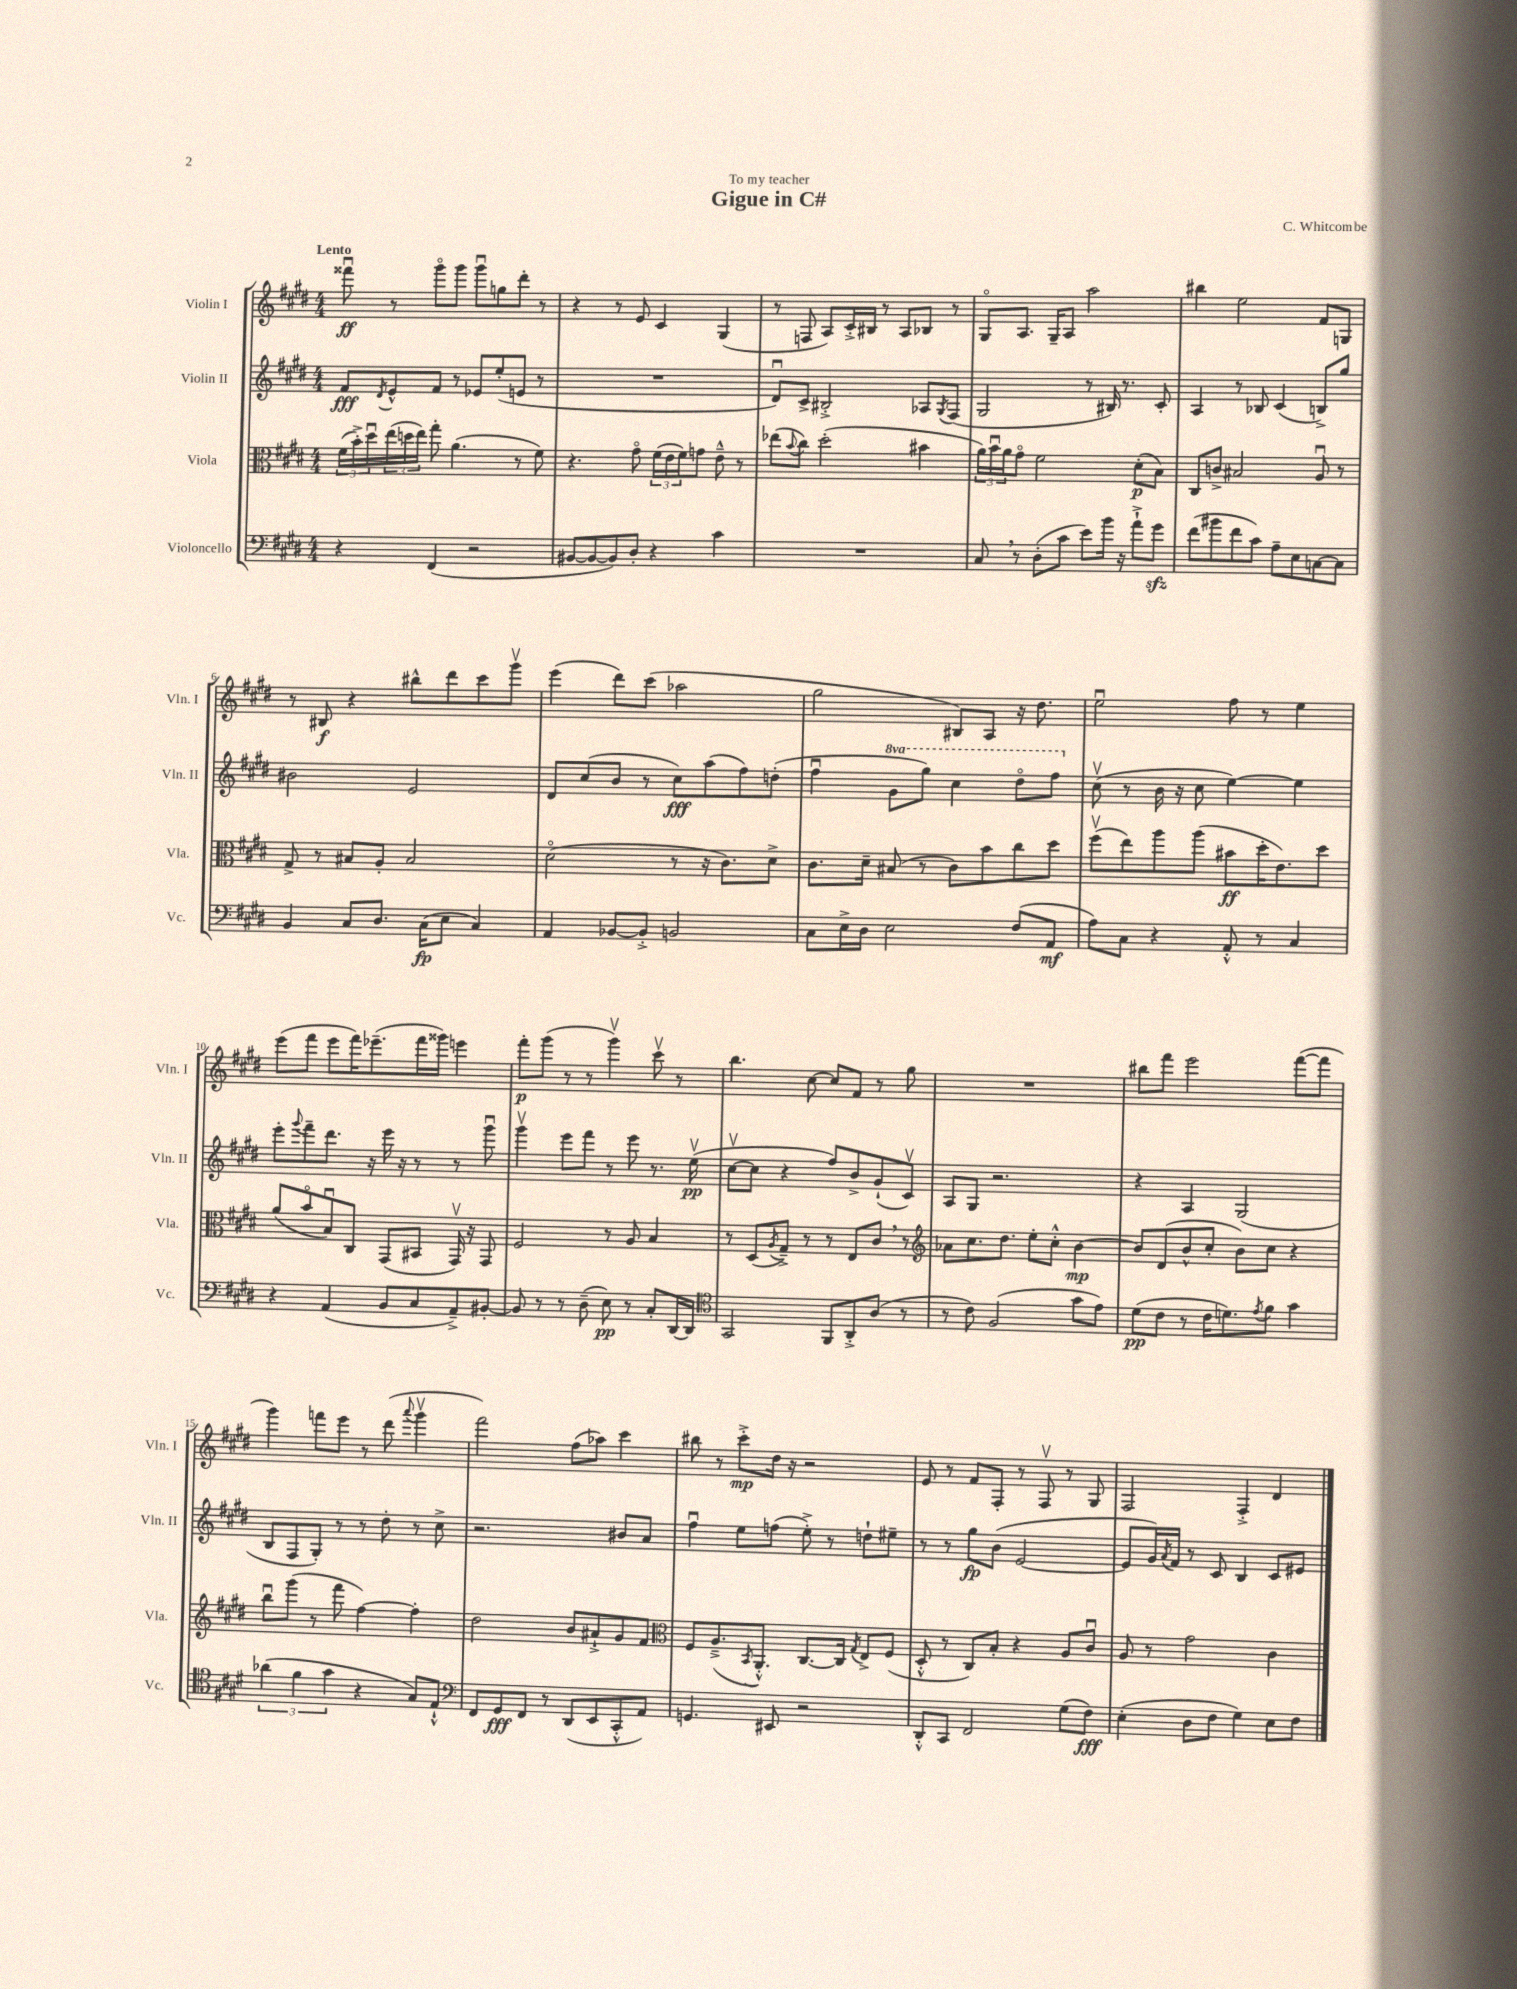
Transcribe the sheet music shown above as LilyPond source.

\header { title = "Gigue in C#" composer = "C. Whitcombe" dedication = "To my teacher" }
<<
\new StaffGroup <<
\new Staff = "s0" \with { instrumentName = "Violin I" shortInstrumentName = "Vln. I" } {
    \clef treble \key e \major \numericTimeSignature \time 4/4 \tempo "Lento"
    fisis'''8\downbow\ff r8 gis'''8\flageolet gis'''8 gis'''8\downbow g''8 dis'''8-. r8 |
    r4 r8 e'8 cis'4 gis4( |
    r8 f8 a8) cis'16-.-> bis16 r8 a8 bes8 r8 |
    gis8\flageolet a8. gis16-- a8 a''2 |
    bis''4 e''2 fis'8 g8 |
    r8 bis8\f r4 bis''8-^ dis'''8 cis'''8 gis'''8\upbow |
    e'''4( dis'''8) cis'''8( aes''2 |
    gis''2 bis8) a8 r16 dis''8. |
    e''2\downbow fis''8 r8 e''4 |
    e'''8( fis'''8 e'''8 fis'''16) ees'''8.--( fis'''16 gisis'''16) e'''4 |
    fis'''8-.\p gis'''8( r8 r8 gis'''4\upbow) cis'''8\upbow r8 |
    b''4. cis''8~ cis''8 fis'8 r8 gis''8 |
    R1 |
    bis''8 fis'''8 e'''2 fis'''8~( fis'''8 |
    gis'''4) f'''8 e'''8 r8 dis'''8( \appoggiatura { a'''8 } gis'''4\upbow |
    fis'''2) fis''8( aes''8) cis'''4 |
    bis''8 r8 cis'''8-.->\mp dis''16 r16 r2 |
    e'8 r8 fis'8 fis8-. r8 fis8\upbow r8 gis8 |
    fis2 fis4-.-> dis'4 \bar "|." |
}
\new Staff = "s1" \with { instrumentName = "Violin II" shortInstrumentName = "Vln. II" } {
    \clef treble \key e \major \numericTimeSignature \time 4/4 \set Staff.ottavationMarkups = #ottavation-simple-ordinals
    fis'8\fff \acciaccatura { dis'8 } e'8-^ fis'8 r8 ees'8 e''8-.( e'8 r8 |
    R1 |
    dis'8\downbow) cis'8-> bis2-.-> aes8 \acciaccatura { gis8 } fis8( |
    gis2 r8 bis16) r8. cis'8-. |
    a4 r8 bes8 cis'4( b8->) gis''8 |
    bis'2 e'2 |
    dis'8 cis''8( b'8 r8 cis''8\fff) a''8( fis''8) d''8-.( |
    fis''4\downbow \ottava #1 gis''8 gis'''8) cis'''4 dis'''8\flageolet fis'''8 \ottava #0 |
    cis''8\upbow( r8 b'16 r16 cis''8 e''4~) e''4 |
    e'''8-. \appoggiatura { gis'''8 } fis'''8-- dis'''8. r16 e'''16 r16 r8 r8 gis'''8\downbow |
    gis'''4\upbow e'''8 fis'''8 r8 e'''8 r8. e''16\upbow\pp( |
    cis''8~\upbow cis''8 r4 fis''8) b'8-> gis'8-!( cis'8\upbow) |
    a8 gis8 r2. |
    r4 a4 gis2( |
    b8 fis8 gis8-.) r8 r8 dis''8-. r8 cis''8-> |
    r2. bis'8 a'8 |
    fis''4\downbow e''8 f''8( e''8-.->) r8 d''8-! eis''8-- |
    r8 r8 gis''8\fp b'8( e'2~ |
    e'8 gis'16) \acciaccatura { a'8 } fis'16 r8 cis'8 b4 cis'8 eis'8 \bar "|." |
}
\new Staff = "s2" \with { instrumentName = "Viola" shortInstrumentName = "Vla." } {
    \clef alto \key e \major \numericTimeSignature \time 4/4
    \tuplet 3/2 { fis'16( b'16-.->) dis''16\downbow } \tuplet 3/2 { e''16( d''16 e''16) } gis''8-. a'4.( r8 fis'8) |
    r4. gis'8\flageolet \tuplet 3/2 { fis'16( e'16 fis'16) } g'8 e'8---^ r8 |
    ees''8( \appoggiatura { b'8 } cis''8) dis''2-.( bis'4 |
    \tuplet 3/2 { a'16) b'16\downbow a'16 } gis'8\flageolet fis'2 dis'8-.\p( b8) |
    cis8 c'8-> bis2 a8\downbow r8 |
    gis8-> r8 bis8 a8-. bis2 |
    dis'2\flageolet( r8 r16 cis'8.) dis'8-> |
    cis'8. dis'16-- bis8( r8 cis'8) b'8 cis''8 dis''8 |
    fis''8\upbow( e''8) a''8 a''8( bis'8\ff dis''16-. e'8.) dis''8 |
    a'8( b'8\flageolet b8\downbow) cis8 gis,8( bis,8 gis,16\upbow) r16 gis,8 |
    fis2 r8 a8 b4 |
    r8 dis8( \acciaccatura { a8 } gis8--->) r8 r8 e8 cis'8 \breathe r8 |
    \clef treble aes'8 cis''8. dis''8. e''8-. cis''8-.-^ b'4~\mp |
    b'8 dis'8( b'8-^ cis''8-. b'8) cis''8 r4 |
    b''8\downbow gis'''8( r8 fis'''8 fis''4~) fis''4-. |
    dis''2 b'8 ais'8-!-> gis'8 fis'8 |
    \clef alto fis8 a8.--->( \acciaccatura { b,8 } a,8.-.-^) cis8.~ cis16 \acciaccatura { gis8 } e8-> fis8( |
    dis8-.-^ r8 cis8) b8-. r4 a8 cis'8\downbow |
    a8 r8 gis'2 cis'4 \bar "|." |
}
\new Staff = "s3" \with { instrumentName = "Violoncello" shortInstrumentName = "Vc." } {
    \clef bass \key e \major \numericTimeSignature \time 4/4
    r4 fis,4( r2 |
    bis,8~ bis,8~ bis,8) dis8-. r4 cis'4 |
    R1 |
    cis8 \breathe r8 dis8-.( cis'8 e'8) b'16 r16 a'8-!-> gis'8\sfz |
    fis'8( bis'8 fis'8 cis'8) a8-- e8 c8~ c8 |
    b,4 cis8 dis8. cis16\fp( e8 cis4) |
    a,4 bes,8~ bes,8-.-> b,2 |
    cis8 e16-> dis16 e2 fis8( a,8\mf |
    a8) cis8 r4 a,8-.-^ r8 cis4 |
    r4 a,4( b,8 cis8 a,8--->) bis,8~-. |
    bis,8 r8 r8 dis8--( e8\pp) r8 cis8-. dis,16~ dis,16 |
    \clef tenor gis,2 fis,8 a,8-.-> a8( r8 |
    r8 cis'8) fis2( gis'8 e'8) |
    dis'8\pp( cis'8 r8 cis'16 d'8.) \acciaccatura { e'8 } fis'8 gis'4 |
    \tuplet 3/2 { aes'4( fis'4 gis'4 } r4 gis8) e8-!-^ |
    \clef bass fis,8 gis,8\fff fis,8 r8 dis,8( e,8 cis,8-.-^ a,8) |
    g,4. eis,8 r2 |
    dis,8-.-^ cis,8 fis,2 gis8( fis8\fff) |
    e4-.( dis8 fis8 gis4) e8 fis8 \bar "|." |
}
>>
>>
